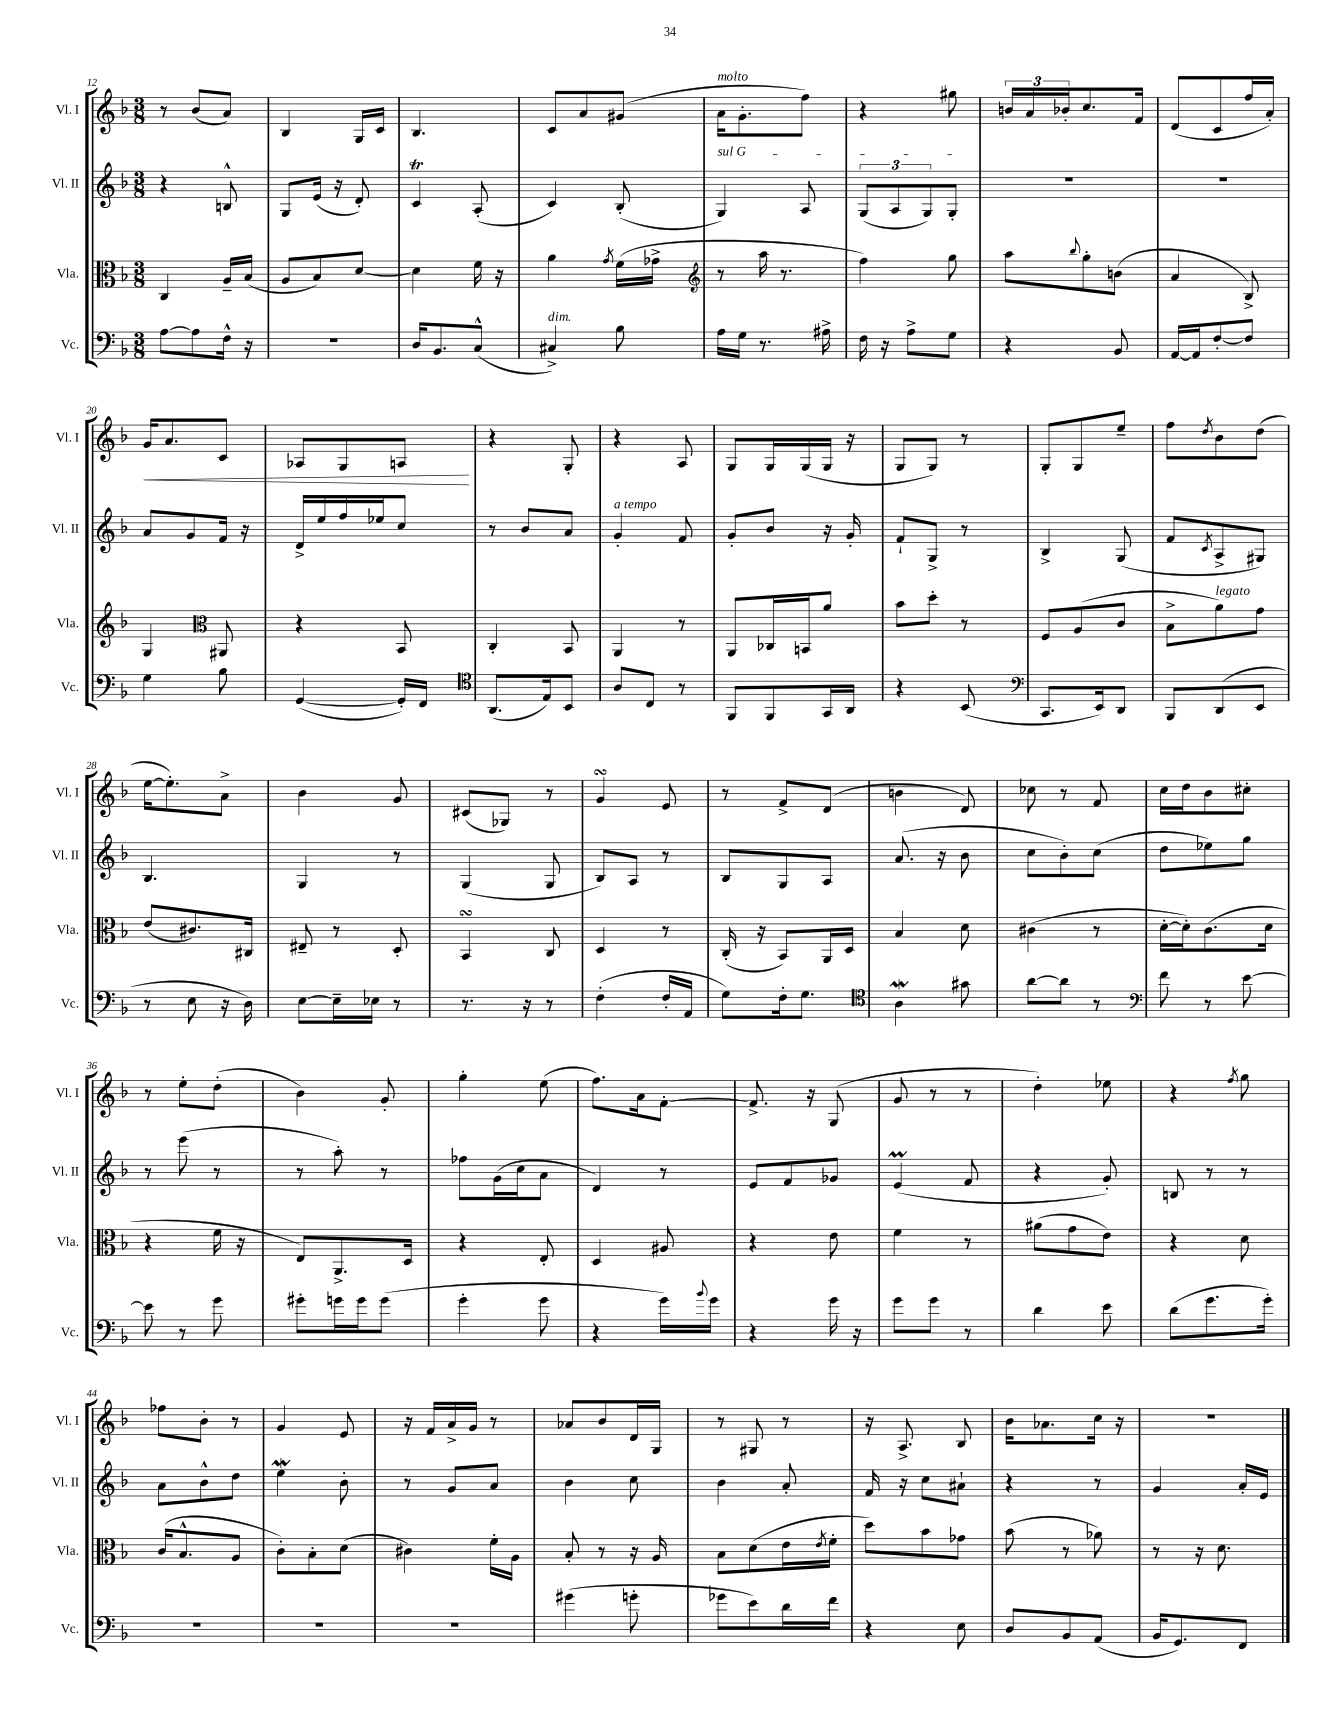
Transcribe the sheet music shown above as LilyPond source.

<<
\new StaffGroup <<
\new Staff = "s0" \with { instrumentName = "Vl. I" shortInstrumentName = "Vl. I" } {
    \clef treble \key f \major \numericTimeSignature \time 3/8
    r8 bes'8( a'8) |
    bes4 g16 c'16 |
    bes4. |
    c'8 a'8 gis'8( |
    a'16^\markup { \italic "molto" } g'8.-. f''8) |
    r4 gis''8 |
    \tuplet 3/2 { b'16 a'16 bes'16-. } c''8. f'16 |
    d'8( c'8 f''16 a'16-.) |
    g'16\< a'8. c'8 |
    aes8 g8 a8\! |
    r4 g8-. |
    r4 a8 |
    g8 g16 g16( g16 r16 |
    g8 g8) r8 |
    g8-. g8 e''8-- |
    f''8 \acciaccatura { d''8 } bes'8 d''8( |
    e''16~ e''8.-.) a'8-> |
    bes'4 g'8 |
    cis'8( ges8) r8 |
    g'4\turn e'8 |
    r8 f'8-> d'8( |
    b'4 d'8) |
    ces''8 r8 f'8 |
    c''16 d''16 bes'8 cis''8-. |
    r8 e''8-. d''8-.( |
    bes'4) g'8-. |
    g''4-. e''8( |
    f''8.) a'16 f'8~-. |
    f'8.-> r16 g8( |
    g'8 r8 r8 |
    d''4-.) ees''8 |
    r4 \acciaccatura { f''8 } g''8 |
    fes''8 bes'8-. r8 |
    g'4 e'8 |
    r16 f'16 a'16-> g'16 r8 |
    aes'8 bes'8 d'16 g16 |
    r8 gis8 r8 |
    r16 a8.-> bes8 |
    bes'16 aes'8. c''16 r16 |
    R4. \bar "|." |
}
\new Staff = "s1" \with { instrumentName = "Vl. II" shortInstrumentName = "Vl. II" } {
    \clef treble \key f \major \numericTimeSignature \time 3/8
    r4 b8-^ |
    g8 e'16( r16 d'8-.) |
    c'4\trill a8-.( |
    c'4) bes8-.( |
    \once \override TextSpanner.bound-details.left.text = \markup { \italic "sul G" } g4\startTextSpan) a8 |
    \tuplet 3/2 { g8( a8 g8) } g8-.\stopTextSpan |
    R4. |
    R4. |
    a'8 g'8 f'16 r16 |
    d'16-> e''16 f''16 ees''16 c''8 |
    r8 bes'8 a'8 |
    g'4-.^\markup { \italic "a tempo" } f'8 |
    g'8-. bes'8 r16 g'16-. |
    f'8-! g8-> r8 |
    bes4-> g8( |
    f'8 \acciaccatura { c'8 } a8-> gis8) |
    bes4. |
    g4 r8 |
    g4( g8 |
    bes8) a8 r8 |
    bes8 g8 a8 |
    a'8.( r16 bes'8 |
    c''8 bes'8-.) c''8( |
    d''8 ees''8) g''8 |
    r8 e'''8( r8 |
    r8 a''8-.) r8 |
    fes''8 g'16( c''16 a'8 |
    d'4) r8 |
    e'8 f'8 ges'8 |
    e'4\prall( f'8 |
    r4 g'8-.) |
    b8 r8 r8 |
    a'8 bes'8-^ d''8 |
    e''4\mordent bes'8-. |
    r8 g'8 a'8 |
    bes'4 c''8 |
    bes'4 a'8-. |
    f'16 r16 c''8 ais'8-! |
    r4 r8 |
    g'4 a'16-. e'16 \bar "|." |
}
\new Staff = "s2" \with { instrumentName = "Vla." shortInstrumentName = "Vla." } {
    \clef alto \key f \major \numericTimeSignature \time 3/8
    c4 a16-- bes16( |
    a8 bes8) d'8~ |
    d'4 f'16 r16 |
    a'4 \acciaccatura { g'8 } f'16( ges'16-> |
    \clef treble r8 a''16 r8. |
    f''4) g''8 |
    a''8 \appoggiatura { bes''8 } g''8-. b'8( |
    a'4 bes8->) |
    g4 \clef alto ais,8 |
    r4 bes,8 |
    c4-. bes,8 |
    a,4 r8 |
    a,8 ces16 b,16 a'8 |
    bes'8 d''8-. r8 |
    f8 a8( c'8 |
    bes8-> a'8^\markup { \italic "legato" }) g'8 |
    e'8( cis'8.) cis16 |
    eis8-- r8 d8-. |
    bes,4\turn c8 |
    d4 r8 |
    c16-.( r16 bes,8) a,16 d16 |
    bes4 d'8 |
    cis'4( r8 |
    d'16~-. d'16-.) c'8.( d'16 |
    r4 f'16 r16 |
    e8) a,8.-> d16 |
    r4 e8-. |
    d4 ais8 |
    r4 e'8 |
    f'4 r8 |
    ais'8( g'8 e'8) |
    r4 d'8 |
    c'16( bes8.-^ a8 |
    c'8-.) bes8-. d'8( |
    cis'4) f'16-. a16 |
    bes8-. r8 r16 a16 |
    bes8 d'8( e'16 \acciaccatura { e'8 } f'16-. |
    d''8) bes'8 ges'8 |
    bes'8( r8 aes'8) |
    r8 r16 d'8. \bar "|." |
}
\new Staff = "s3" \with { instrumentName = "Vc." shortInstrumentName = "Vc." } {
    \clef bass \key f \major \numericTimeSignature \time 3/8
    a8~ a8 f16-^ r16 |
    R4. |
    d16 bes,8. c8-^( |
    cis4->^\markup { \italic "dim." }) bes8 |
    a16 g16 r8. ais16-> |
    f16 r16 a8-> g8 |
    r4 bes,8 |
    a,16~ a,16 f8~-. f8 |
    g4 bes8 |
    g,4~( g,16-.) f,16 |
    \clef tenor a,8.( e16) bes,8 |
    a8 c8 r8 |
    f,8 f,8 g,16 a,16 |
    r4 bes,8( |
    \clef bass c,8. e,16) d,8 |
    bes,,8 d,8( e,8 |
    r8 e8 r16 d16) |
    e8~ e16-- ees16 r8 |
    r8. r16 r8 |
    f4-.( f16-. a,16 |
    g8) f16-. g8. |
    \clef tenor a4\mordent gis'8 |
    a'8~ a'8 r8 |
    \clef bass f'8 r8 e'8~ |
    e'8 r8 g'8 |
    gis'8-. g'16 g'16 g'8( |
    g'4-. g'8 |
    r4 g'16) \appoggiatura { bes'8 } g'16 |
    r4 g'16 r16 |
    g'8 g'8 r8 |
    d'4 e'8 |
    d'8( g'8. g'16-.) |
    R4. |
    R4. |
    R4. |
    gis'4( g'8-. |
    ges'8 e'8) d'16 f'16 |
    r4 e8 |
    d8 bes,8 a,8( |
    bes,16 g,8.) f,8 \bar "|." |
}
>>
>>
\layout { \context { \Score currentBarNumber = #12 } }
